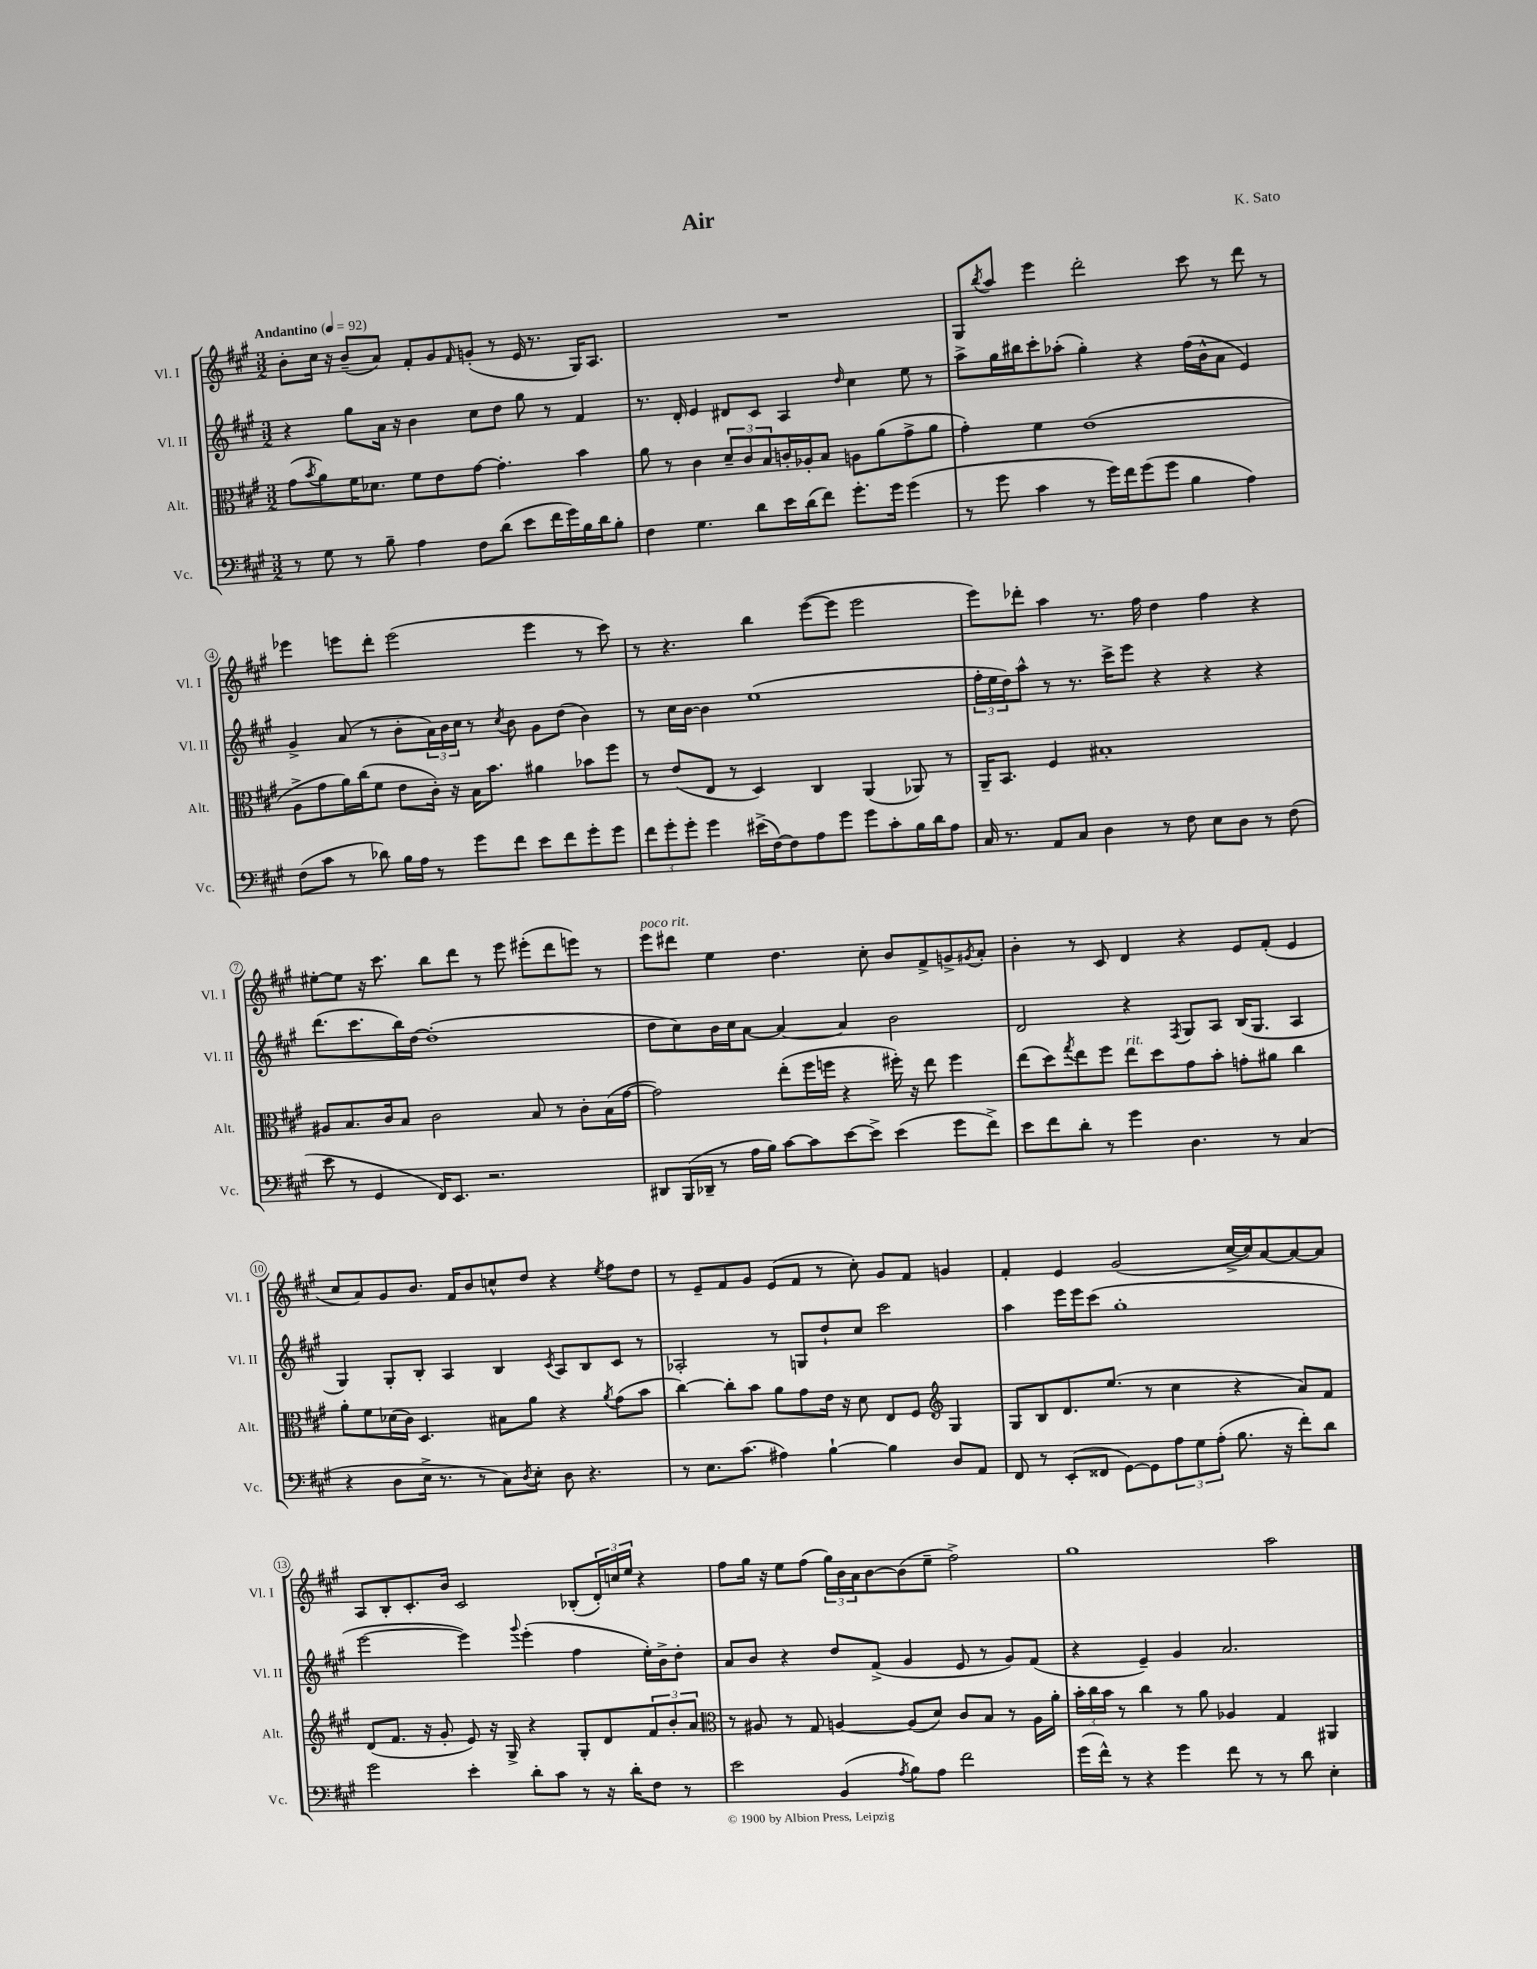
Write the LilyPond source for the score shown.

\header { title = "Air" composer = "K. Sato" }
<<
\new StaffGroup <<
\new Staff = "s0" \with { instrumentName = "Vl. I" shortInstrumentName = "Vl. I" } {
    \clef treble \key a \major \numericTimeSignature \time 3/2 \tempo "Andantino" 4 = 92
    b'8-. cis''16 r16 b'8--( a'8) fis'8-. gis'8 \grace { fis'16 } g'8-.( r8 e'16 r8. gis16) a8. |
    R1. |
    gis8 \acciaccatura { b''8 } a''8 e'''4 d'''2-. cis'''8 r8 d'''8 r8 |
    ees'''4 e'''8 d'''8-. e'''2( e'''4 r8 cis'''8) |
    r8 r4. b''4 e'''8~( e'''8 e'''2 |
    e'''8) des'''8-. a''4 r8. fis''16 d''4 fis''4 r4 |
    eis''8~-. eis''8 r16 cis'''8. b''8 d'''8 r8 e'''8 eis'''8-.( d'''8 e'''8) r8 |
    e'''8^\markup { \italic "poco rit." } dis'''8 e''4 d''4. cis''8-. b'8 fis'8-> g'8-> \acciaccatura { gis'8 } a'8-. |
    b'4-. r8 cis'8 d'4 r4 e'8 fis'8-.( e'4 |
    cis''8 a'8) gis'8 b'8. fis'16 b'8 c''8-^ d''8 r4 \acciaccatura { e''8 } fis''8 d''8 |
    r8 e'8-- fis'8 gis'8 e'8( fis'8 r8 cis''8-.) gis'8 fis'8 g'4 |
    fis'4-. e'4 gis'2( cis''16~-> cis''16) a'8~ a'8~ a'8 |
    a8 b8-. cis'8.-. b'16 cis'2 bes8-.( \tuplet 3/2 { d'16-.) c''16 e''16 } r4 |
    fis''8 gis''16 r16 e''8 fis''8( \tuplet 3/2 { gis''16) b'16 a'16 } b'8~ b'8( e''8-- fis''2->) |
    gis''1 a''2 \bar "|." |
}
\new Staff = "s1" \with { instrumentName = "Vl. II" shortInstrumentName = "Vl. II" } {
    \clef treble \key a \major \numericTimeSignature \time 3/2
    r4 gis''8 a'16 r16 b'4 cis''8 d''8 gis''8 r8 fis'4 |
    r8. d'16-. e'4 dis'8 cis'8 a4 \grace { d''16 } cis''4 e''8 r8 |
    a''8-> gis''16 bis''16 cis'''8-. aes''8-.( gis''4-.) r4 fis''16( b'16-^ a'8 e'4) |
    gis'4-> a'8( r8 b'8-. \tuplet 3/2 { a'16) b'16 cis''16 } r8 \acciaccatura { cis''8 } b'8 gis'8 d''8( b'4) |
    r8 cis''16 b'16~ b'4 e''1( |
    \tuplet 3/2 { fis''16-. e''16 d''16) } a''8-^ r8 r8. cis'''16-> e'''8 r4 r4 r4 |
    d'''8.( cis'''8. b''16) d''16~ d''1-.( |
    d''8 cis''8) b'16 cis''16 a'8~ a'4~ a'4 b'2 |
    d'2 r4 \acciaccatura { fis8 } gis8 a8 b16( gis8. a4 |
    gis4) gis8-. b8-. a4 b4 \acciaccatura { cis'8 } a8 b8 cis'8 r8 |
    aes2-. r8 g8 d''8-! cis''8 cis'''2 |
    a''4 e'''16 e'''16 cis'''8( gis''1-. |
    e'''2~ e'''4) \appoggiatura { gis'''8 } e'''4-.( fis''4 e''16-.) b'16-> d''8-. |
    a'8 b'8 r4 d''8 fis'8->( gis'4 e'8 r8 gis'8) fis'8( |
    r4 e'4--) gis'4 a'2. \bar "|." |
}
\new Staff = "s2" \with { instrumentName = "Alt." shortInstrumentName = "Alt." } {
    \clef alto \key a \major \numericTimeSignature \time 3/2
    gis'8( \acciaccatura { b'8 } a'8) fis'16 des'8. fis'8 e'8 gis'8~ gis'4.-. b'4 |
    a'8 r8 cis'4 \tuplet 3/2 { d'8-- cis'8 b8 } c'16-. aes16-. b8 a8 a'8( gis'8-> a'8 |
    gis'4-.) fis'4 e'1( |
    a8-> gis'8 a'16) cis''16( fis'8 e'8 cis'16-.) r16 b16 b'8. ais'4 bes'8 fis''8 |
    r8 e'8( e8 r8 d4) cis4 a,4( aes,8) r8 |
    a,16-- b,8. fis4 bis1-. |
    ais8 b8. cis'16 b8 cis'2 b8 r8 cis'8-. b16( gis'16~ |
    gis'2) e''8-.( fis''16 f''16 r4 fis''16-.) r16 e''8 fis''4 |
    e''8( d''8) \acciaccatura { gis''8 } e''8 fis''8 e''8^\markup { \italic "rit." } d''8 gis'8 b'8-. g'8-. ais'8 cis''4 |
    a'8-. fis'8 des'16( cis'16) d4. bis8 a'8 r4 \acciaccatura { a'8 } gis'8( b'8 |
    cis''4~) cis''8-. b'8 a'8 gis'8 e'16 r16 d'8 e8 fis8 \clef treble gis4 |
    gis8 b8 d'8. e''8.( r8 cis''4 r4 a'8) fis'8 |
    d'8( fis'8. r16 gis'8-. e'8) r16 gis16-> r4 gis8-. d'8 \tuplet 3/2 { fis'8 b'8-. a'8 } |
    \clef alto r8 ais8 r8 gis8 a4~ a8( d'8) cis'8 b8 r8 a16 a'16-. |
    \tuplet 3/2 { b'16-. cis''16 b'16 } r8 cis''4 r8 a'8 aes4 gis4 ais,4 \bar "|." |
}
\new Staff = "s3" \with { instrumentName = "Vc." shortInstrumentName = "Vc." } {
    \clef bass \key a \major \numericTimeSignature \time 3/2
    r8 gis8 r8 b8-- a4 fis8 d'8( e'8 fis'16 gis'16) b16 d'16 b8-. |
    fis4 gis4. d'8 e'16 d'16( fis'8) gis'8.-. gis'16 gis'4( |
    r8 gis'8 cis'4 r8 gis'16) fis'16 gis'8( gis'8 b4 a4) |
    fis8( cis'8 r8 des'8) b16 a16 r8 gis'8 fis'8 e'8 fis'8 gis'8-. gis'8 |
    \tuplet 3/2 { fis'8 gis'8-. gis'8-. } gis'4 eis'16->( fis16~) fis8 a8 gis'8 gis'8 cis'8-. b16 d'16 a8 |
    cis16 r8. a,8 cis8 d4 r8 fis8 e8 d8 r8 fis8( |
    e'8 r8 gis,4 fis,16) e,8. r2. |
    dis,8 b,,16( des,16-- r8 a16 b16) cis'8~ cis'8 e'8~ e'8-> e'4( gis'8 fis'8->) |
    e'8 fis'8 d'8-. r8 gis'4 d4. r8 cis4( |
    r4 d8 e16-> r8. r8 cis8) \acciaccatura { d8 } e8-. d8 r4. |
    r8 e8. cis'8.( ais4) b4~-! b4 d8 a,8 |
    fis,8 r8 e,8-.( fisis,8 gis,8~) gis,8 \tuplet 3/2 { a8 gis8 a8-.( } b8. r16 fis'8-.) d'8 |
    gis'2 e'4-. d'8-. cis'8 r8 r16 d'16-. fis8 r8 |
    e'2 b,4( \acciaccatura { a8 } b8) a8 fis'2 |
    gis'16( fis'16-^) r8 r4 gis'4 fis'8 r8 r8 d'8 e4-. \bar "|." |
}
>>
>>
\layout { \context { \Score \override BarNumber.stencil = #(make-stencil-circler 0.1 0.3 ly:text-interface::print) } }
